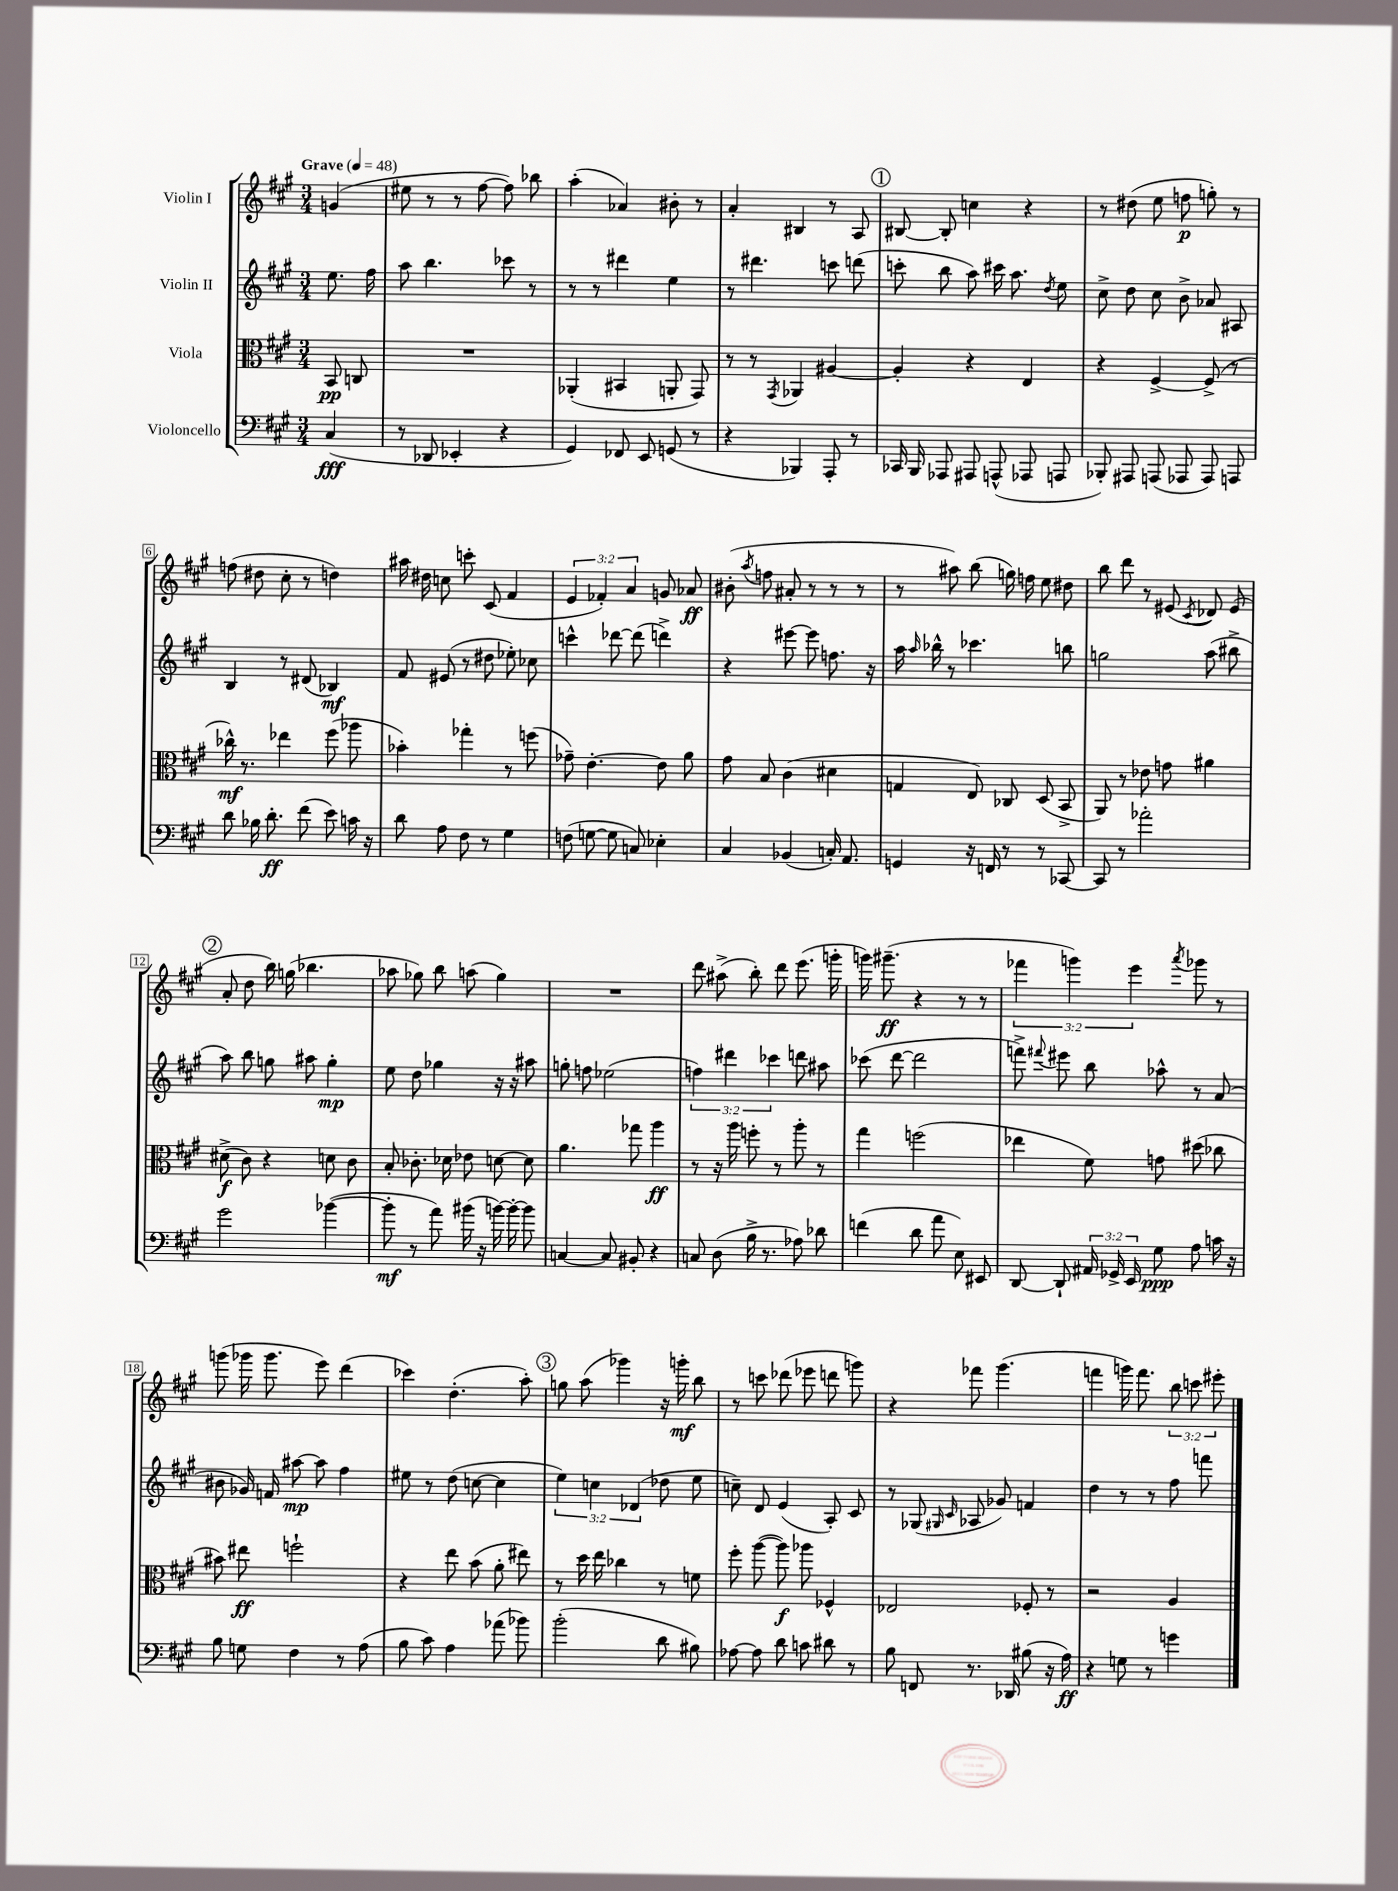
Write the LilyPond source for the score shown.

<<
\new StaffGroup <<
\new Staff = "s0" \with { instrumentName = "Violin I" } {
    \clef treble \key a \major \numericTimeSignature \time 3/4 \override Staff.TupletNumber.text = #tuplet-number::calc-fraction-text \partial 4 \tempo "Grave" 4 = 48
    \autoBeamOff g'4( |
    eis''8 r8 r8 fis''8~ fis''8) bes''8 |
    a''4-.( aes'4) bis'8-. r8 |
    a'4-. bis4 r8 a8 |
    \mark \markup { \circle "1" } bis8~ bis8-. c''4 r4 |
    r8 dis''8( e''8 f''8\p g''8-.) r8 |
    f''8( dis''8 cis''8-. r8 d''4) |
    ais''16 dis''16 c''8 c'''8-. cis'8( fis'4 |
    \tuplet 3/2 { e'4 fes'4-.) a'4 } g'8 aes'8\ff |
    bis'8-.( \acciaccatura { a''8 } f''8 ais'8-. r8 r8 r8 |
    r8 ais''8) b''8( g''16) f''16 e''8 dis''8 |
    b''8 d'''8 r8 eis'8( \acciaccatura { cis'8 } des'8) eis'8( |
    \mark \markup { \circle "2" } a'8-. d''8 b''16) g''16( bes''4. |
    aes''8 ges''8) b''8 a''8( ges''4) |
    R2. |
    d'''8 ais''8->( b''8-.) d'''8 e'''8.( g'''16-. |
    g'''16) gis'''8.--\ff( r4 r8 r8 |
    \tuplet 3/2 { fes'''4 g'''4) e'''4 } \acciaccatura { a'''8 } ges'''8 r8 |
    g'''8( ges'''16 ges'''8. e'''8) d'''4( |
    ces'''4) d''4.-.( a''8-.) |
    \mark \markup { \circle "3" } g''8 a''8( ges'''4) r16 g'''16-.\mf b''8 |
    r8 c'''8 des'''8( ees'''8 d'''8 g'''8) |
    r4 fes'''8 gis'''4.( |
    f'''4 g'''16) f'''8. \tuplet 3/2 { b''8 c'''8 eis'''8-. } \bar "|." |
}
\new Staff = "s1" \with { instrumentName = "Violin II" } {
    \clef treble \key a \major \numericTimeSignature \time 3/4 \override Staff.TupletNumber.text = #tuplet-number::calc-fraction-text \partial 4
    \autoBeamOff e''8. fis''16 |
    a''8 b''4. ces'''8 r8 |
    r8 r8 dis'''4 e''4 |
    r8 dis'''4. c'''8 d'''8( |
    \mark \markup { \circle "1" } c'''8-. b''8 a''8) cis'''16 a''8. \acciaccatura { d''8 } e''8 |
    cis''8-> d''8 cis''8 b'8-> aes'8 ais8 |
    b4 r8 dis'8( bes4\mf) |
    fis'8 eis'8( r8 dis''8 ees''8-.) ces''8 |
    c'''4-^ des'''8~ des'''8( d'''4->) |
    r4 eis'''8~ eis'''8 f''8. r16 |
    a''16 \grace { a''16 } bes''16-^ r8 ces'''4. b''8 |
    g''2 a''8( bis''8-> |
    \mark \markup { \circle "2" } a''8) b''8 g''8 ais''8 g''4-.\mp |
    e''8 d''8 ges''4 r16 r16 ais''8 |
    g''8-. f''8 ees''2( |
    \tuplet 3/2 { f''4) dis'''4 ces'''4 } d'''8 ais''8 |
    ces'''8( d'''8~ d'''2 |
    f'''8->) \appoggiatura { fis'''8 } eis'''8 b''8 aes''8-^ r8 a'8( |
    bis'8 ges'16) f'16 ais''8~\mp ais''8 fis''4 |
    eis''8 r8 d''8( c''8~ c''4 |
    \mark \markup { \circle "3" } \tuplet 3/2 { e''4) c''4 des'4( } des''8 e''8 |
    c''8--) d'8 e'4( a8-.) cis'8 |
    r8 ges8( \grace { gis16 cis'16 } aes8 ges'8) f'4 |
    d''4 r8 r8 fis''8 f'''8 \bar "|." |
}
\new Staff = "s2" \with { instrumentName = "Viola" } {
    \clef alto \key a \major \numericTimeSignature \time 3/4 \partial 4
    \autoBeamOff b,8\pp c8 |
    R2. |
    aes,4-.( bis,4 a,8-. gis,8) |
    r8 r8 \acciaccatura { gis,8 } aes,4 ais4~ |
    \mark \markup { \circle "1" } ais4-. r4 e4 |
    r4 fis4~-> fis8->( r8 |
    ces''16-^\mf) r8. ees''4 fis''8( aes''8 |
    bes'4-.) ges''4-. r8 f''8( |
    ges'8--) e'4.~-. e'8 a'8 |
    gis'8 b8 cis'4( dis'4 |
    g4 e8) ces8 d8( b,8-> |
    a,8) r8 ees'8 g'8 ais'4 |
    \mark \markup { \circle "2" } dis'8->\f( cis'8) r4 d'8 cis'8 |
    b8-. ces'8.-. des'16 ees'8 d'8~ d'8 |
    a'4. ges''8 a''4\ff |
    r8 r16 a''16 f''8-. r8 a''8-. r8 |
    gis''4 f''2( |
    ees''4 fis'8) g'8 dis''8( ces''8 |
    bis'8) eis''8\ff f''2-! |
    r4 e''8 b'8( a'8-. eis''8) |
    \mark \markup { \circle "3" } r8 d''16 e''16 ces''4 r8 f'8 |
    fis''8-. a''8~( a''8\f) aes''8 fes4-^ |
    ees2 fes8-. r8 |
    r2 a4 \bar "|." |
}
\new Staff = "s3" \with { instrumentName = "Violoncello" } {
    \clef bass \key a \major \numericTimeSignature \time 3/4 \override Staff.TupletNumber.text = #tuplet-number::calc-fraction-text \partial 4
    \autoBeamOff cis4\fff( |
    r8 des,8 ees,4-. r4 |
    gis,4) fes,8 e,8 g,8( r8 |
    r4 bes,,4) a,,8-. r8 |
    \mark \markup { \circle "1" } ces,16 b,,16 aes,,8 ais,,8 a,,8-^( aes,,8 a,,8 |
    bes,,8-.) ais,,8 a,,8( aes,,8 aes,,8) a,,8 |
    d'8 bes16 d'8.-.\ff fis'8( e'8) c'16 r16 |
    d'8 a8 fis8 r8 gis4 |
    f8( g8~ g8 c8) ees4-. |
    cis4 bes,4( c16-.) a,8. |
    g,4 r16 f,16 r8 r8 ces,8~ |
    ces,8 r8 aes'2-. |
    \mark \markup { \circle "2" } gis'2 bes'4~( |
    bes'8-.\mf r8 a'8) bis'16( r16 b'16~) b'16~-. b'8 |
    c4~ c8 bis,8-. r4 |
    c8 d8( b16-> r8. aes8) des'8 |
    f'4( d'8 a'8 e8) eis,8 |
    d,8~ d,8-! \tuplet 3/2 { ais,16 ges,16-> e,16 } gis8\ppp a8 c'16 r16 |
    b8 g8 fis4 r8 a8( |
    b8 cis'8) a4 aes'8( bes'8) |
    \mark \markup { \circle "3" } b'2-.( d'8 bis8) |
    aes8~ aes8 d'8 c'8 dis'8 r8 |
    b8 f,8 r8. des,16 bis8( r16 a16\ff) |
    r4 g8 r8 g'4 \bar "|." |
}
>>
>>
\layout { \context { \Score \override BarNumber.stencil = #(make-stencil-boxer 0.1 0.3 ly:text-interface::print) } }
